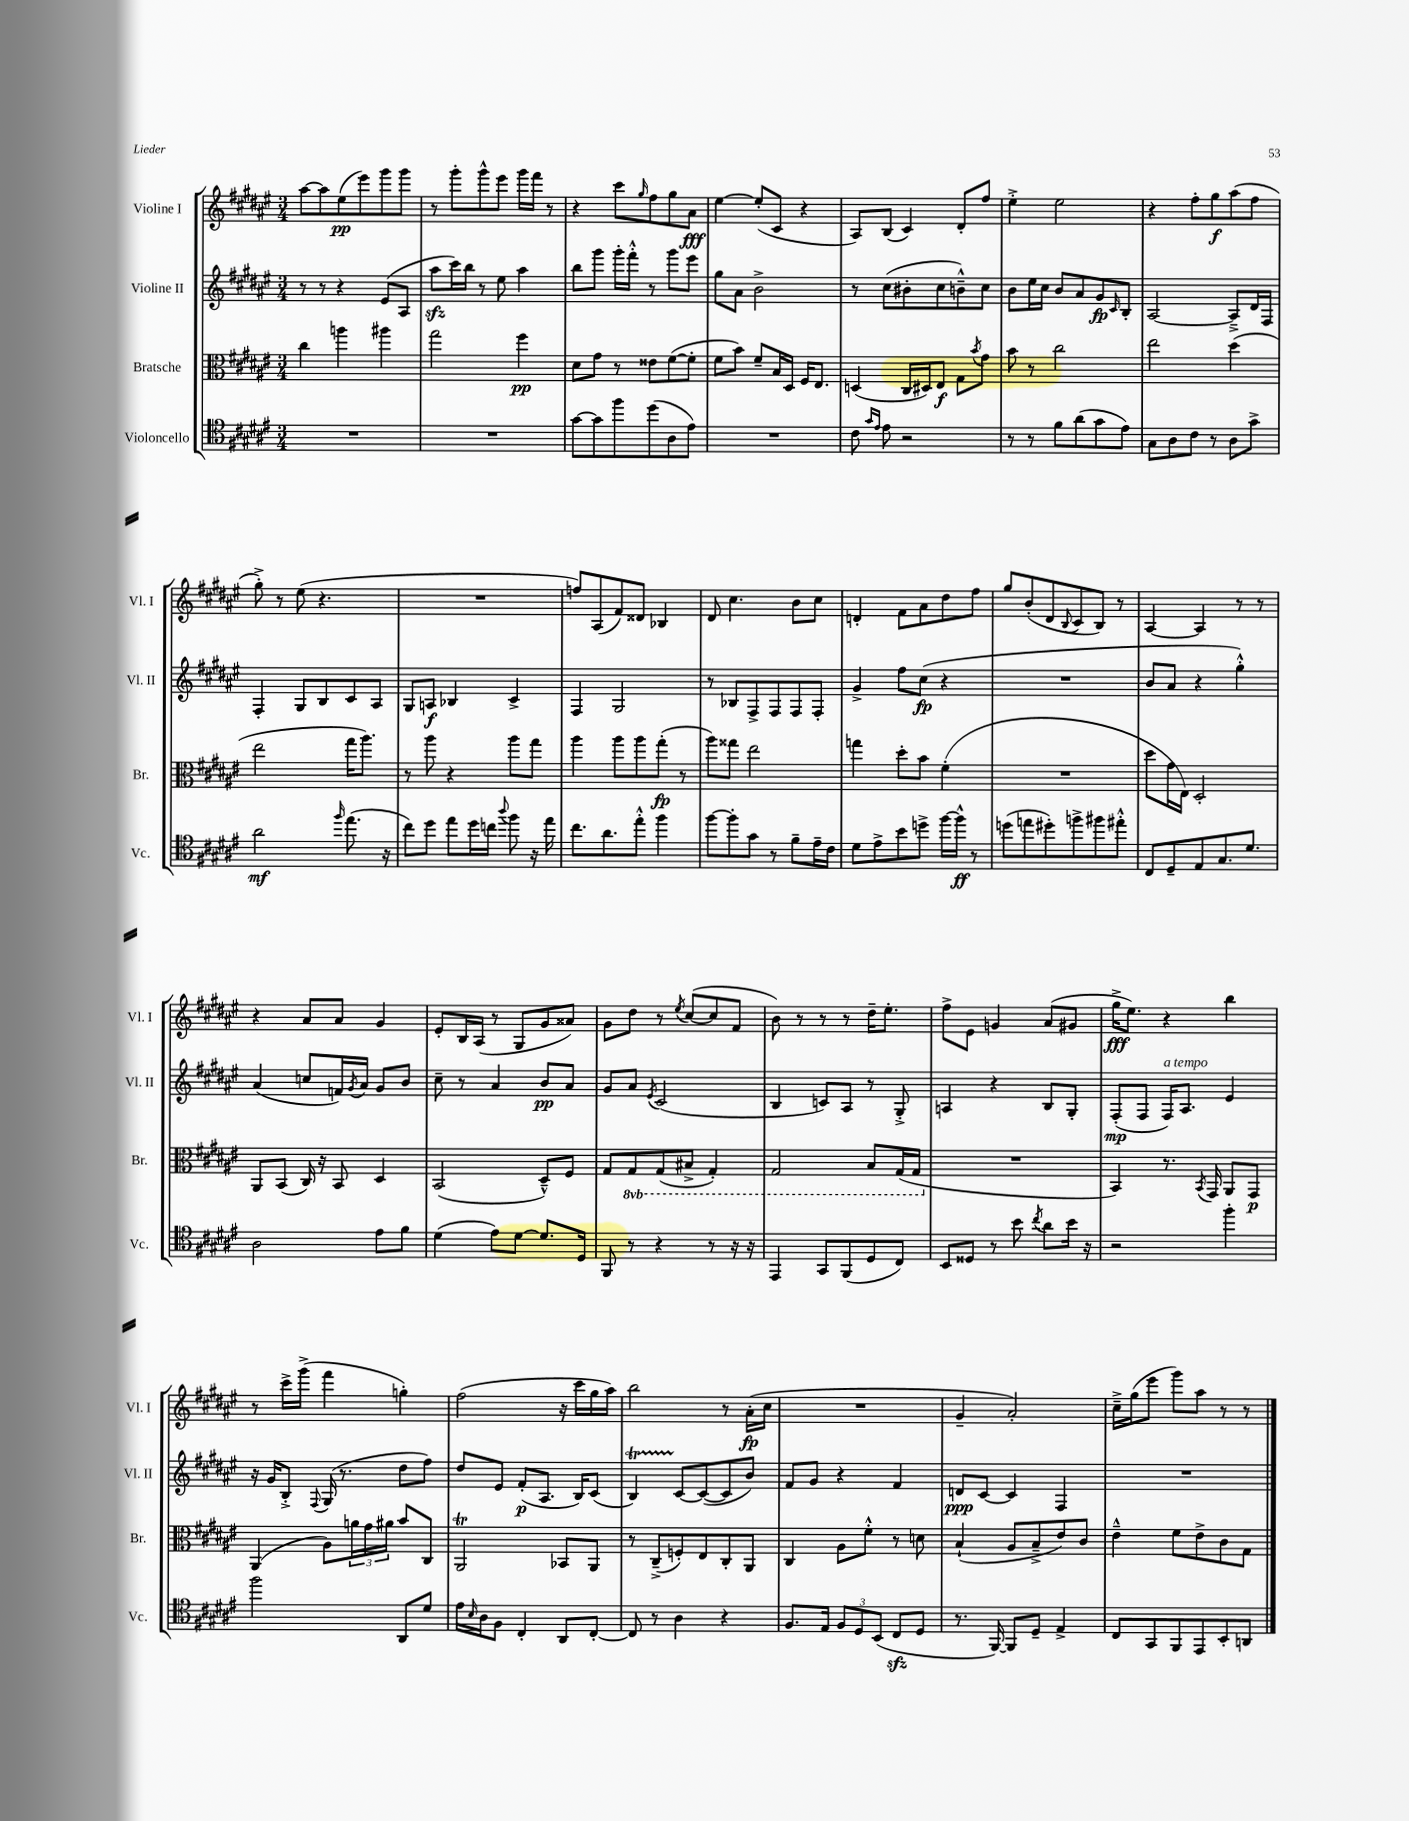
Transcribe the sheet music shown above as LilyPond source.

<<
\new StaffGroup <<
\new Staff = "s0" \with { instrumentName = "Violine I" shortInstrumentName = "Vl. I" } {
    \clef treble \key fis \major \numericTimeSignature \time 3/4
    ais''8~ ais''8 eis''8\pp( eis'''8) gis'''8 gis'''8 |
    r8 gis'''8-. gis'''8-^ eis'''8 gis'''16 fis'''16 r8 |
    r4 cis'''8 \grace { gis''16 } fis''8 gis''8 ais'8\fff |
    eis''4~ eis''8-.( cis'8 r4 |
    ais8) b8( cis'4) dis'8-. fis''8 |
    eis''4-.-> eis''2 |
    r4 fis''8-. gis''8\f ais''8( fis''8 |
    gis''8-.->) r8 eis''8( r4. |
    R2. |
    f''8) ais8( fis'8) disis'8 bes4 |
    dis'8 cis''4. b'8 cis''8 |
    d'4-. fis'8 ais'8 dis''8 fis''8 |
    gis''8 b'8-.( dis'8 \appoggiatura { b8 } cis'8 b8) r8 |
    ais4~ ais4 r8 r8 |
    r4 ais'8 ais'8 gis'4 |
    eis'8-. b16 ais16( r8 gis8 gis'8 aisis'8) |
    gis'8 dis''8 r8 \acciaccatura { eis''8 } cis''8~( cis''8 fis'8 |
    b'8) r8 r8 r8 dis''16-- eis''8.-. |
    fis''8-> eis'8 g'4 ais'8( gis'8 |
    gis''16->\fff eis''8.) r4 b''4 |
    r8 cis'''16-> gis'''16->( fis'''4 g''4-.) |
    fis''2( r16 cis'''16 gis''16 ais''16) |
    b''2 r8 ais'16-.\fp( cis''16 |
    R2. |
    gis'4-- ais'2-.) |
    cis''16---> gis''16( eis'''8 gis'''8) ais''8 r8 r8 \bar "|." |
}
\new Staff = "s1" \with { instrumentName = "Violine II" shortInstrumentName = "Vl. II" } {
    \clef treble \key fis \major \numericTimeSignature \time 3/4
    r8 r8 r4 eis'8( ais8 |
    ais''8\sfz cis'''16) b''16 r8 eis''8 ais''4 |
    b''8 gis'''8 gis'''16-. fis'''16-.-^ r8 gis'''8 eis'''8 |
    gis''8 ais'8 b'2-> |
    r8 cis''8( bis'8-. cis''8 b'8---^) cis''8 |
    b'8 eis''16 cis''16 b'8 ais'8 gis'8\fp \grace { cis'16 } b8-. |
    ais2~ ais8---> dis'16 fis16 |
    fis4-. gis8 b8 cis'8 ais8 |
    gis8 a8\f bes4 cis'4-> |
    fis4 gis2 |
    r8 bes8 fis8-> fis8 fis8 fis8-. |
    gis'4-> fis''8 cis''8\fp( r4 |
    R2. |
    b'8 ais'8 r4 gis''4-.-^) |
    ais'4( c''8 f'16) \acciaccatura { gis'8 } ais'16 gis'8 b'8 |
    cis''8-- r8 ais'4 b'8\pp ais'8 |
    gis'8 ais'8 \acciaccatura { eis'8 } cis'2( |
    b4 c'8) ais8 r8 gis8-.-> |
    a4 r4 b8 gis8-. |
    fis8-.\mp( fis8 fis16^\markup { \italic "a tempo" }) ais8. eis'4 |
    r16 gis'16 b8-.-> \appoggiatura { fis8 } gis16( r8. dis''8 fis''8) |
    dis''8 eis'8 fis'8-.\p( ais8. b16) cis'8( |
    b4\startTrillSpan) cis'8~\stopTrillSpan cis'8~( cis'8 b'8) |
    fis'8 gis'8 r4 fis'4 |
    d'8\ppp cis'8~ cis'4 fis4 |
    R2. \bar "|." |
}
\new Staff = "s2" \with { instrumentName = "Bratsche" shortInstrumentName = "Br." } {
    \clef alto \key fis \major \numericTimeSignature \time 3/4 \set Staff.ottavationMarkups = #ottavation-simple-ordinals
    cis''4 a''4 ais''4 |
    gis''2 fis''4\pp |
    dis'8 gis'8 r8 eisis'8 fis'8~( fis'8-. |
    fis'8 b'8) fis'8-- b16 dis16 fis16 eis8. |
    d4( cis16 dis16) eis8\f gis8 \acciaccatura { b'8 } gis'8 |
    b'8 r8 cis''2 |
    eis''2 dis''4( |
    eis''2 gis''16 ais''8.) |
    r8 ais''8 r4 ais''8 gis''8 |
    ais''4 ais''8 ais''8 gis''8-.\fp( r8 |
    ais''8) gisis''8 eis''2 |
    g''4 dis''8-. b'8 fis'4-.( |
    R2. |
    dis''8 gis'16 eis16) dis2-. |
    ais,8 b,8( cis16) r16 b,8 dis4 |
    b,2( dis8---^) fis8 |
    gis8 \ottava #-1 gis,8 gis,8( bis,8-> gis,4-.) |
    gis,2 b,8 gis,16( gis,16 \ottava #0 |
    R2. |
    b,4) r8. \acciaccatura { b,8 } gis,16 ais,8 gis,8\p |
    ais,4( ais8) \tuplet 3/2 { a'16 gis'16 ais'16 } b'8 cis8 |
    ais,2\trill bes,8 ais,8 |
    r8 cis8--->( f8-.) eis8 cis8-. ais,8 |
    cis4 ais8 fis'8-.-^ r8 d'8 |
    b4-!( ais8 b8---> eis'8) cis'8 |
    eis'4---^ fis'8 eis'8-> cis'8 gis8 \bar "|." |
}
\new Staff = "s3" \with { instrumentName = "Violoncello" shortInstrumentName = "Vc." } {
    \clef tenor \key fis \major \numericTimeSignature \time 3/4
    R2. |
    R2. |
    gis'8~ gis'8 fis''8 dis''8( ais8 eis'8) |
    R2. |
    cis'8 \grace { gis'16 eis'16 } eis'8 r2 |
    r8 r8 fis'8 ais'8( gis'8 eis'8) |
    gis8 ais8 cis'8 r8 ais8 gis'8-> |
    ais'2\mf \grace { fis''16 } eis''8.( r16 |
    cis''8) dis''8 eis''8 dis''16 c''16 \appoggiatura { ais''8 } fis''8 r16 eis''16 |
    cis''8. ais'8. eis''8-.-^ fis''4 |
    fis''8~ fis''8-. gis'8 r8 fis'8-- eis'16-- cis'16 |
    dis'8 eis'8-> b'8 d''8-> fis''16~ fis''16-^\ff r8 |
    d''8( e''8 dis''8-.) f''8-> fis''8 eis''8-.-^ |
    cis8 dis8-- eis8 gis8. dis'8. |
    ais2 eis'8 fis'8 |
    dis'4( eis'8) dis'8~ dis'8. dis16 |
    fis,8 r8 r4 r8 r16 r16 |
    eis,4 gis,8 fis,8( dis8 cis8) |
    b,8 disis8 r8 b'8 \acciaccatura { cis''8 } ais'8 b'16 r16 |
    r2 fis''4-. |
    fis''2 ais,8 dis'8 |
    eis'16 \grace { b16 } ais16 fis8 cis4-. ais,8 cis8~-. |
    cis8 r8 ais4 r4 |
    fis8. eis16 \tuplet 3/2 { fis8 dis8 b,8( } cis8\sfz dis8 |
    r8. fis,16~) fis,8 dis8-- eis4-> |
    cis8 gis,8 fis,8 eis,8 b,8-. a,8 \bar "|." |
}
>>
>>
\layout { \context { \Score \remove "Bar_number_engraver" } }
